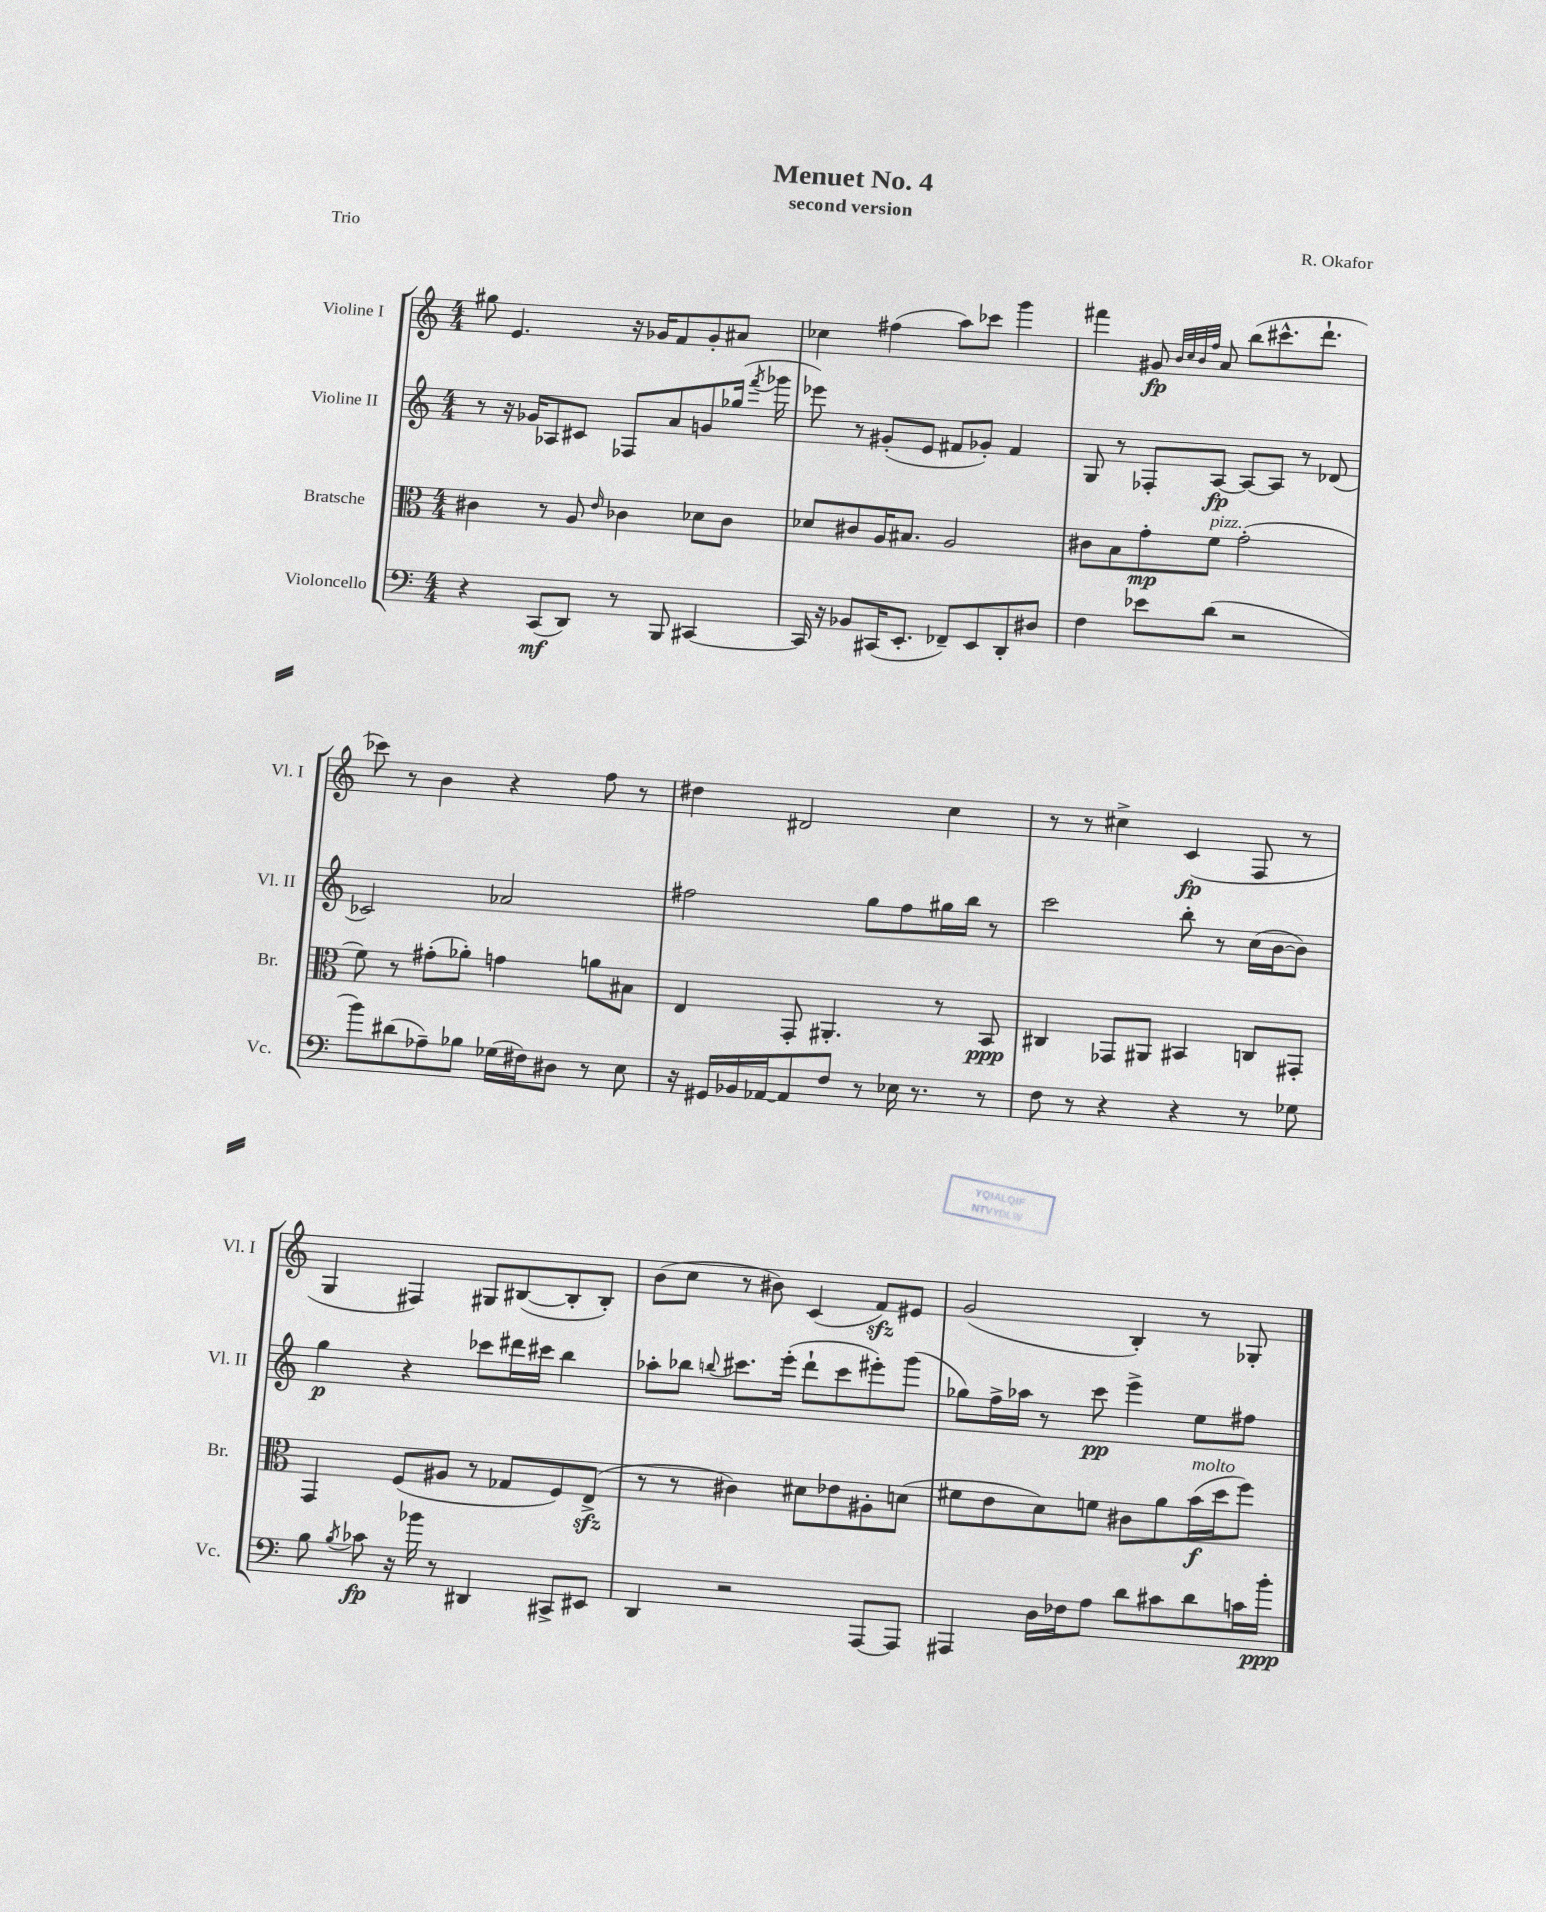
\header { title = "Menuet No. 4" composer = "R. Okafor" subtitle = "second version" piece = "Trio" }
<<
\new StaffGroup <<
\new Staff = "s0" \with { instrumentName = "Violine I" shortInstrumentName = "Vl. I" } {
    \clef treble \key c \major \numericTimeSignature \time 4/4
    \autoBeamOff gis''8 e'4. r16 ges'16[ f'8 ges'8-. ais'8] |
    ces''4 fis''4( a''8[) ces'''8] g'''4 |
    fis'''4 gis'8\fp \grace { b'32[ c''32 b'32 f''32] } a'8 b''8[( cis'''8.-^ d'''8.]-! |
    ces'''8) r8 b'4 r4 f''8 r8 |
    dis''4 dis'2 c''4 |
    r8 r8 cis''4-> c'4\fp( f8 r8 |
    g4 fis4) gis8[ bis8~( bis8-. bis8]-.) |
    b'8[( c''8] r8 bis'8) c'4( f'8[\sfz) eis'8] |
    g'2( b4-.) r8 ges8-. \bar "|." |
}
\new Staff = "s1" \with { instrumentName = "Violine II" shortInstrumentName = "Vl. II" } {
    \clef treble \key c \major \numericTimeSignature \time 4/4
    \autoBeamOff r8 r16 ges'16[ aes8 cis'8] fes8[ a'8 g'8 ges''16]( \acciaccatura { f'''8 } ges'''16 |
    ees'''8) r8 gis'8[-.( e'8] fis'8[ ges'8]-.) fis'4 |
    g8 r8 fes8[-. a8]~\fp a8[~ a8] r8 des'8( |
    ces'2) aes'2 |
    fis''2 g''8[ fis''8 gis''16 b''16] r8 |
    c'''2 b''8-. r8 c''16[( b'16~ b'8]) |
    g''4\p r4 ces'''8[ dis'''16 cis'''16] b''4 |
    aes''8[-. bes''8] \appoggiatura { b''8 } cis'''8.[ e'''16]-.( d'''8[-! cis'''8 eis'''8-.) g'''8]( |
    ges''8[) f''16-> aes''16] r8 c'''8\pp e'''4-> e''8[ fis''8] \bar "|." |
}
\new Staff = "s2" \with { instrumentName = "Bratsche" shortInstrumentName = "Br." } {
    \clef alto \key c \major \numericTimeSignature \time 4/4
    \autoBeamOff cis'4 r8 a8 \grace { e'16 } ces'4 des'8[ ces'8] |
    des'8[ cis'8 a16 bis8.] a2 |
    cis'8[ b8 g'8-.\mp f'8]^\markup { \italic "pizz." } g'2-.( |
    f'8) r8 gis'8[-.( aes'8]-.) g'4 a'8[ bis8] |
    e4 g,8-. ais,4.-. r8 b,8\ppp |
    cis4 ges,8[ ais,8] bis,4 c8[ gis,8]-. |
    g,4 f8[( ais8] r8 ges8[ f8) e8]->\sfz( |
    r8 r8 cis'4) dis'8[ ees'8 ais8-. d'8]( |
    fis'8[ e'8 d'8) f'8] cis'8[ a'8 b'16\f^\markup { \italic "molto" }( d''16 f''8]) \bar "|." |
}
\new Staff = "s3" \with { instrumentName = "Violoncello" shortInstrumentName = "Vc." } {
    \clef bass \key c \major \numericTimeSignature \time 4/4
    \autoBeamOff r4 c,8[\mf( d,8]) r8 b,,8 cis,4~ |
    cis,16 r16 bes,8[ cis,16( e,8.]-. fes,8[--) e,8 d,8-. dis8] |
    f4 ees'8[ d'8]( r2 |
    b'8[) dis'8( aes8--) bes8] ges16[( fis16) dis8] r8 e8 |
    r16 gis,16[ bes,16 aes,16~ aes,8 f8] r8 ees16 r8. r8 |
    f8 r8 r4 r4 r8 ges8 |
    b8 \acciaccatura { b8 } ces'8\fp r16 bes'16 r8 dis,4 cis,8[-> eis,8] |
    d,4 r2 a,,8[~ a,,8] |
    ais,,4 d16[ fes16 a8] d'8[ cis'8 d'8 c'16 b'16]-.\ppp \bar "|." |
}
>>
>>
\layout { \context { \Score \remove "Bar_number_engraver" } }
